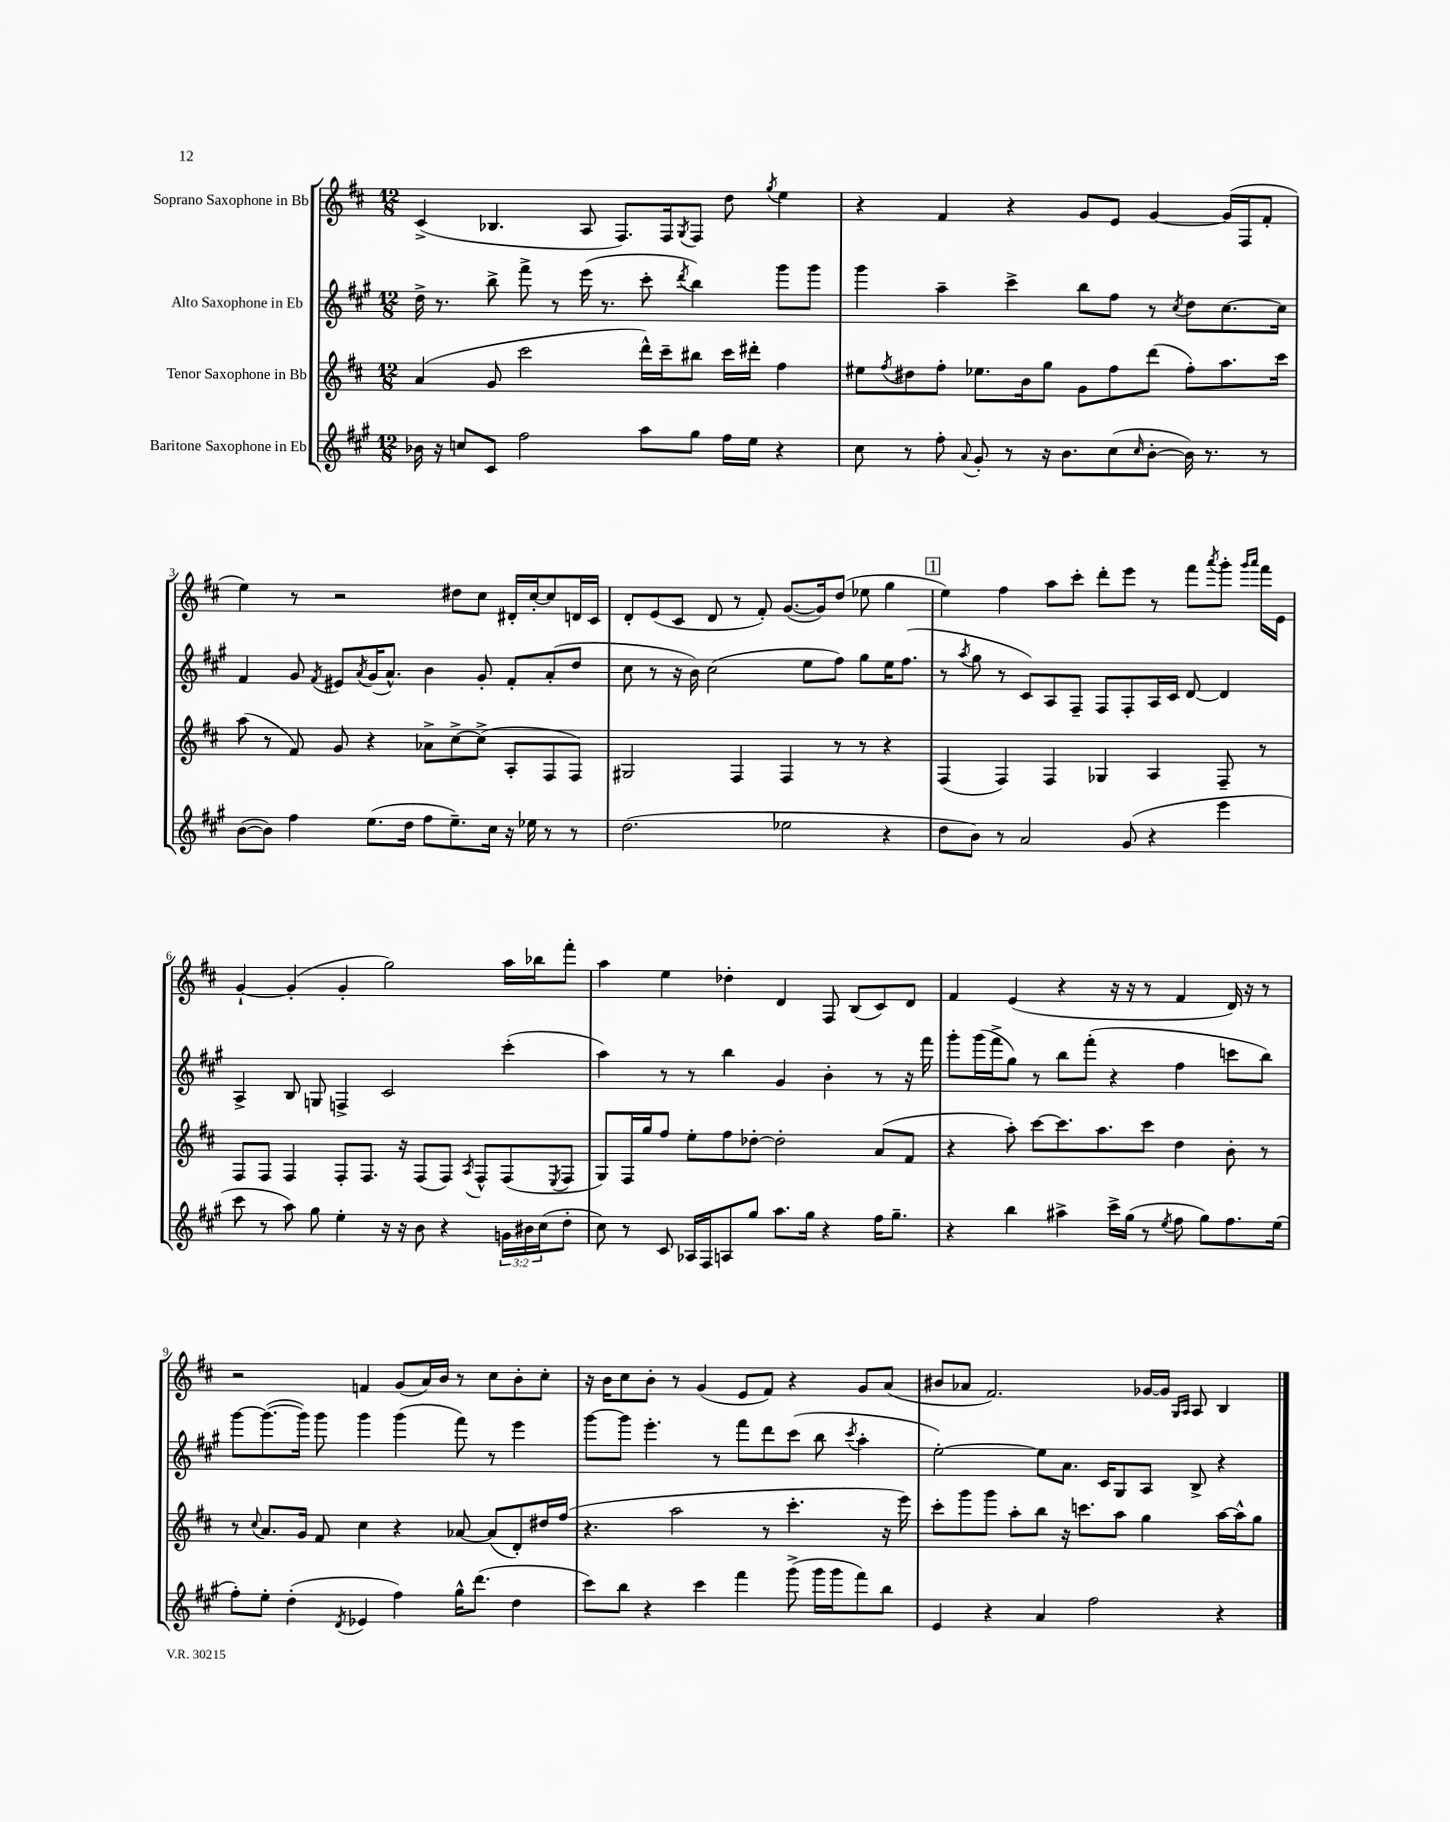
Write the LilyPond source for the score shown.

<<
\new StaffGroup <<
\new Staff = "s0" \with { instrumentName = "Soprano Saxophone in Bb" } {
    \clef treble \key d \major \numericTimeSignature \time 12/8
    cis'4->( bes4. a8 fis8.) fis16 \acciaccatura { g8 } fis8 d''8 \acciaccatura { g''8 } e''4 |
    r4 fis'4 r4 g'8 e'8 g'4~ g'16( fis16 fis'8-. |
    e''4) r8 r2 dis''8 cis''8 dis'16-. cis''16~-. cis''8 d'16 cis'16 |
    d'8-. e'8( cis'8 d'8 r8 fis'8-.) g'8.~( g'16) d''8( ees''8 g''4 |
    \mark \markup { \box "1" } e''4) fis''4 a''8 cis'''8-. d'''8-. e'''8 r8 fis'''8 \acciaccatura { a'''8 } g'''8-. \grace { g'''16 a'''16 } fis'''16 e'16 |
    g'4~-! g'4-.( g'4-. g''2) a''16 bes''16 fis'''8-. |
    a''4 e''4 des''4-. d'4 fis8 b8( cis'8) d'8 |
    fis'4 e'4( r4 r16 r16 r8 fis'4 d'16) r16 r8 |
    r2 f'4 g'8( a'16) b'16 r8 cis''8 b'8-. cis''8-. |
    r16 b'16 cis''8 b'8-. r8 g'4( e'8 fis'8) r4 g'8 a'8( |
    bis'8 aes'8 fis'2.) ges'16~ ges'16 \grace { g16 a16 } a8 b4 \bar "|." |
}
\new Staff = "s1" \with { instrumentName = "Alto Saxophone in Eb" } {
    \clef treble \key a \major \numericTimeSignature \time 12/8
    d''16-> r8. b''8-> fis'''8-> r8 e'''16( r8. cis'''8-. \acciaccatura { d'''8 } b''4) gis'''8 gis'''8 |
    gis'''4 a''4-- cis'''4-> b''8 fis''8 r8 \acciaccatura { cis''8 } d''8 cis''8.~ cis''16 |
    fis'4 gis'8 \acciaccatura { fis'8 } eis'8 \acciaccatura { a'8 } gis'16( a'8.-^) b'4 gis'8-. fis'8-. a'8-.( d''8 |
    cis''8 r8 r16 b'16) cis''2( e''8 fis''8) gis''8 e''16 fis''8.( |
    \mark \markup { \box "1" } r8 \acciaccatura { a''8 } gis''8 r8 cis'8) a8 fis8-- fis8 fis8-. a16 cis'16 d'8~ d'4 |
    a4-> b8 g8 f4-> cis'2 cis'''4-.( |
    a''4) r8 r8 b''4 gis'4 b'4-. r8 r16 fis'''16 |
    gis'''8-. gis'''16( fis'''16-> gis''8) r8 b''8 fis'''8-.( r4 fis''4 c'''8 b''8) |
    gis'''8~ gis'''8.~( gis'''16) gis'''8 gis'''4 gis'''4( fis'''8) r8 e'''4 |
    gis'''8~ gis'''8 e'''4.-. r8 fis'''8 d'''8 cis'''8( b''8 \acciaccatura { cis'''8 } a''4-. |
    e''2~-.) e''8 a'8. cis'16 gis8 a8 b8-> r4 \bar "|." |
}
\new Staff = "s2" \with { instrumentName = "Tenor Saxophone in Bb" } {
    \clef treble \key d \major \numericTimeSignature \time 12/8
    a'4( g'8 cis'''2 d'''16-^) cis'''16-- bis''8 cis'''16 dis'''16-. fis''4 |
    eis''8 \acciaccatura { fis''8 } dis''8 fis''8-. ees''8. b'16 g''8 g'8 fis''8 d'''8( fis''8-.) a''8. cis'''16 |
    a''8( r8 fis'8) g'8 r4 aes'8-> cis''8~-> cis''8->( a8-. fis8 fis8) |
    gis2 fis4 fis4 r8 r8 r4 |
    \mark \markup { \box "1" } fis4( fis4) fis4 ges4 a4 fis8-- r8 |
    fis8 fis8 fis4 fis8-. fis8. r16 fis8( fis8) \acciaccatura { a8 } fis8-^ fis8( \acciaccatura { e8 } fis8 |
    g8) fis16 g''16 fis''8 e''8-. fis''8 des''8~-. des''2-. a'8( fis'8 |
    r4 a''8-.) cis'''8~ cis'''8. a''8. cis'''8 d''4 b'8-. r8 |
    r8 \appoggiatura { cis''8 } a'8. g'16 fis'8 cis''4 r4 aes'8~ aes'8( d'8-.) dis''16 fis''16( |
    r4. a''2 r8 cis'''4.-. r16 e'''16) |
    cis'''8-. g'''8 g'''8 a''8-. b''8 r16 c'''8. a''8 g''4 a''16~ a''16-^ g''8 \bar "|." |
}
\new Staff = "s3" \with { instrumentName = "Baritone Saxophone in Eb" } {
    \clef treble \key a \major \numericTimeSignature \time 12/8 \override Staff.TupletNumber.text = #tuplet-number::calc-fraction-text
    bes'16 r16 c''8 cis'8 fis''2 a''8 gis''8 fis''16 e''16 r4 |
    cis''8 r8 fis''8-. \appoggiatura { a'8 } gis'8-. r8 r16 b'8. cis''8( \grace { cis''16 } b'8~-. b'16) r8. r8 |
    b'8~( b'8) fis''4 e''8.( d''16 fis''8 e''8.--) cis''16 r16 ees''16 r8 r8 |
    d''2.( ees''2 r4 |
    \mark \markup { \box "1" } d''8 b'8) r8 a'2 gis'8( r4 e'''4 |
    cis'''8 r8 a''8) gis''8 e''4-. r16 r16 b'8 r4 \tuplet 3/2 { g'16 bis'16 cis''16( } d''8-. |
    cis''8) r8 cis'8 aes16 fis16 a8 gis''8 a''8. gis''16 r4 fis''16 gis''8.-- |
    r4 b''4 ais''4-> cis'''16-> gis''16( r8 \acciaccatura { e''8 } fis''8 gis''8) fis''8. e''16( |
    fis''8-.) e''8-. d''4-.( \acciaccatura { d'8 } ees'4 fis''4) gis''16-^ d'''8.( d''4 |
    cis'''8) b''8 r4 cis'''4 fis'''4 gis'''8->( gis'''16 gis'''16 fis'''8) b''8 |
    e'4 r4 a'4 fis''2 r4 \bar "|." |
}
>>
>>
